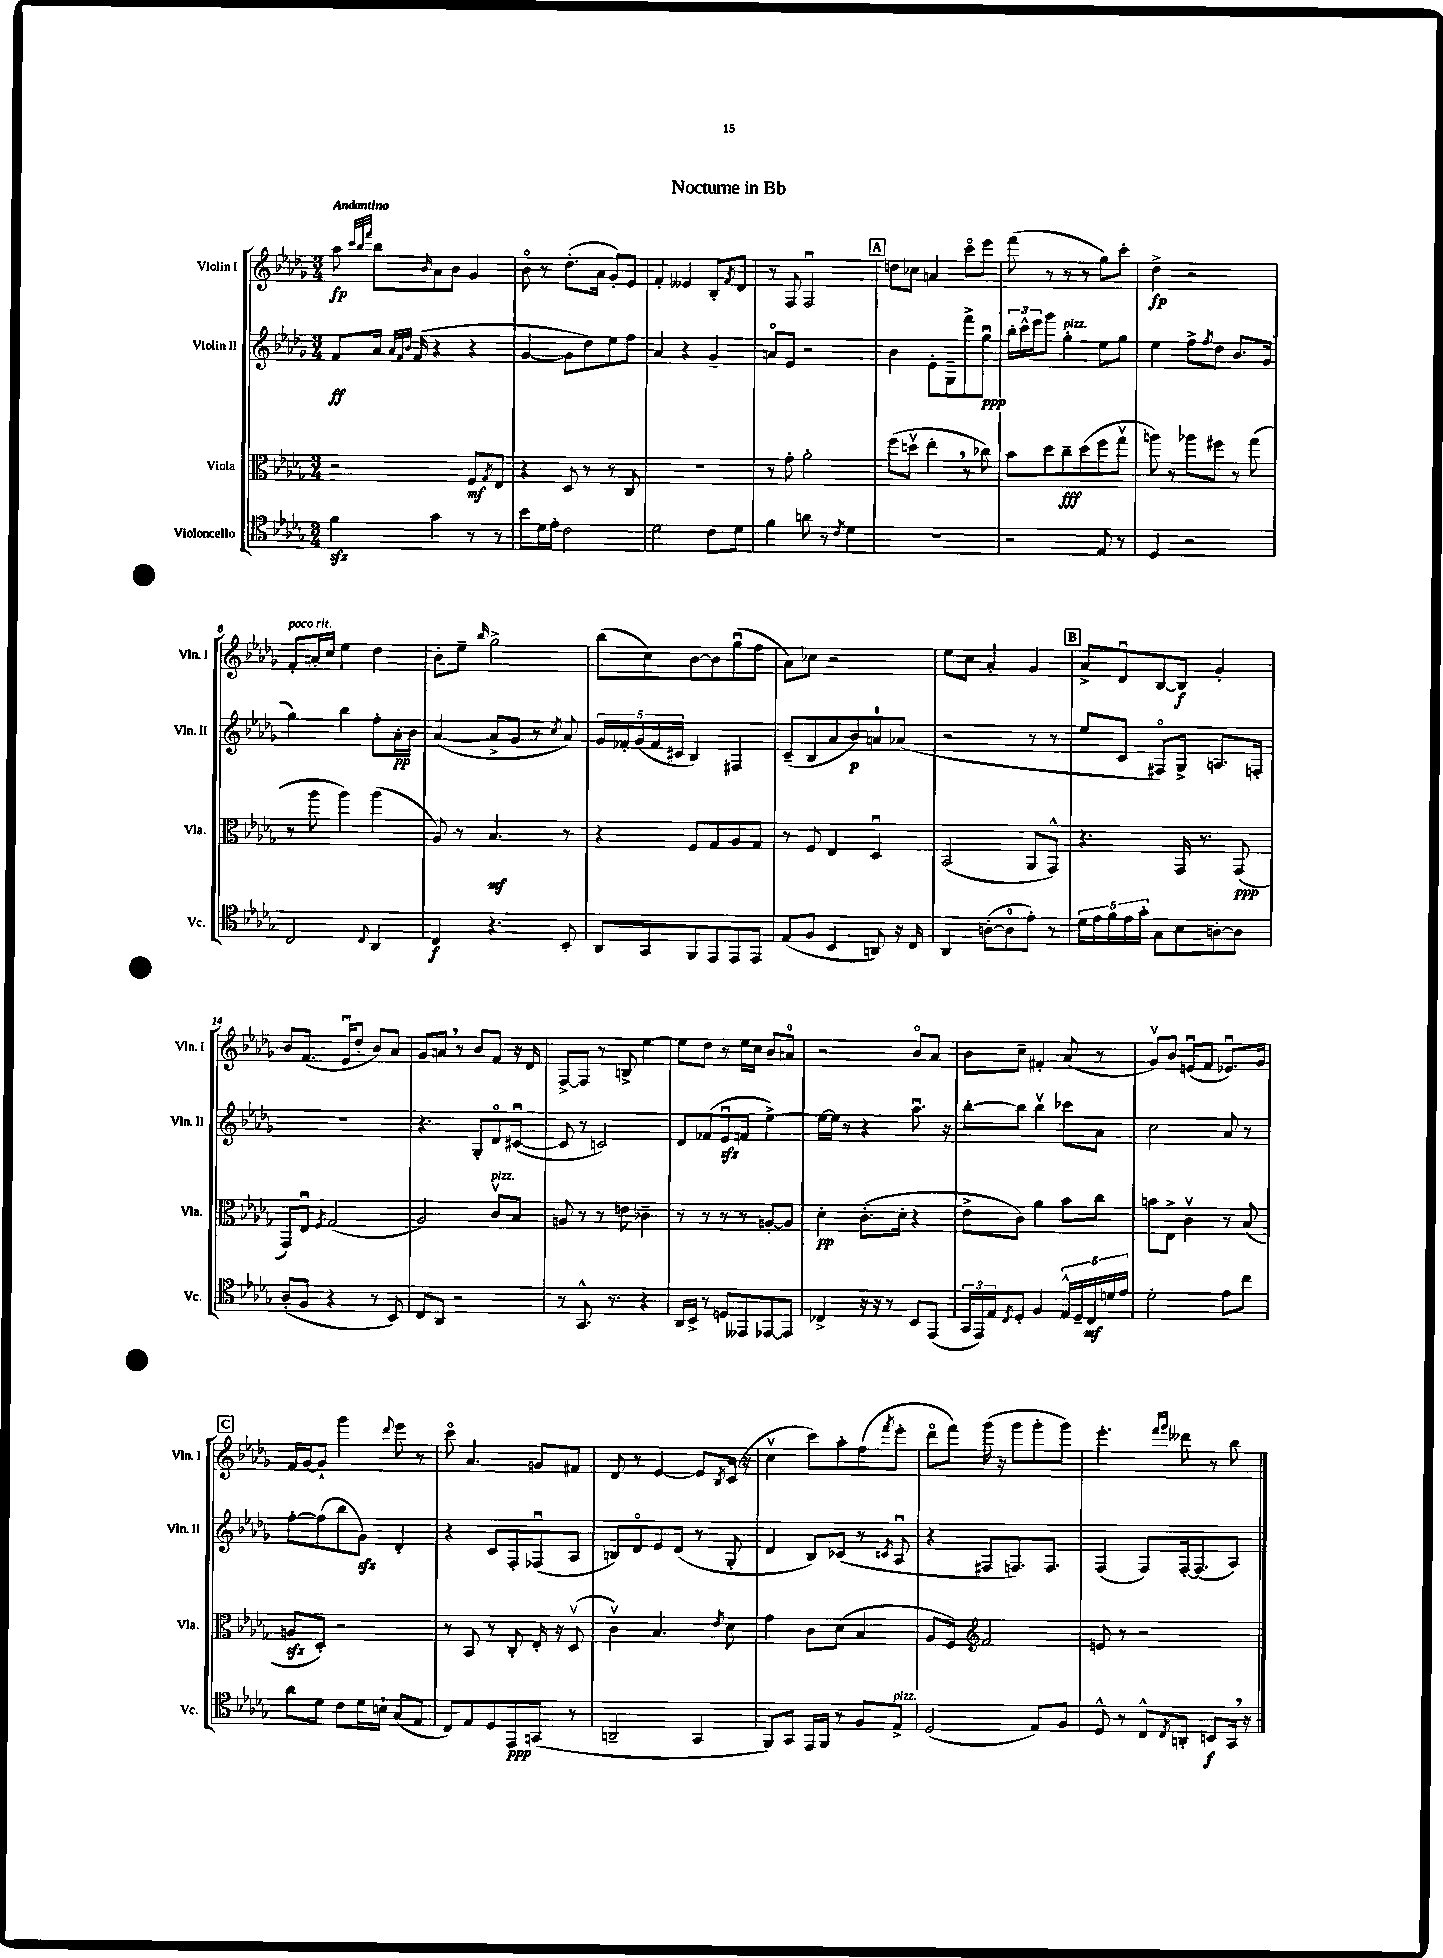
\header { title = "Nocturne in Bb" }
<<
\new StaffGroup <<
\new Staff = "s0" \with { instrumentName = "Violin I" shortInstrumentName = "Vln. I" } {
    \clef treble \key des \major \numericTimeSignature \time 3/4 \tempo "Andantino"
    aes''8\fp \grace { c'''32 bes''32 f'''32 } bes''8 \grace { bes'16 } aes'8 bes'8 ges'4 |
    bes'8\flageolet r8 des''8.-.( aes'16 ges'8-.) ees'8 |
    f'4-. eeses'4 bes8-. \acciaccatura { f'8 } des'8 |
    r8 f8 f2\downbow |
    \mark \markup { \box "A" } d''8 ces''8 a'4 c'''8\flageolet ees'''8 |
    f'''8( r8 r8 r8 ges''8) c'''8-. |
    des''4->\fp r2 |
    f'8-.^\markup { \italic "poco rit." } a'16-. c''16 ees''4 des''4 |
    bes'8-. ees''8-- \grace { bes''16 } ges''2-> |
    bes''8( c''8) bes'8~ bes'8 ges''8\downbow( f''8 |
    aes'8) ces''8 r2 |
    ees''8 c''8 aes'4-. ges'4 |
    \mark \markup { \box "B" } aes'8-> des'8\downbow bes8~ bes8\f ges'4-. |
    bes'8 f'8.( ees'16\downbow des''8-. bes'8) aes'8 |
    ges'8 a'8 \breathe r8 bes'8 f'8 r16 des'16 |
    f8~-> f8 r8 b8-> ees''4~ |
    ees''8 des''8 r8 ees''16 c''16 bes'8 a'8-0 |
    r2 bes'8\flageolet aes'8 |
    bes'8 c''8-- fis'4-. aes'8( r8 |
    ges'8\upbow) bes'8 e'8\downbow( f'8 ees'8.\downbow) ges'16 |
    \mark \markup { \box "C" } f'16 ges'16~ ges'8-! ges'''4 \appoggiatura { des'''8 } ees'''8 r8 |
    c'''8\flageolet aes'4. g'8 fis'8 |
    des'8 r8 ees'4~ ees'8 \acciaccatura { bes8 } c'16( r16 |
    c''4\upbow c'''8) aes''8-. f''8( \acciaccatura { f'''8 } ees'''8-. |
    des'''8\flageolet f'''8) ges'''16( r16 ges'''8 ges'''8-. ges'''8) |
    ees'''4.-. \grace { f'''16 ges'''16 } deses'''8 r8 bes''8 \bar "|." |
}
\new Staff = "s1" \with { instrumentName = "Violin II" shortInstrumentName = "Vln. II" } {
    \clef treble \key des \major \numericTimeSignature \time 3/4
    f'8\ff aes'16 \grace { aes'32 f'32 bes'32 } f'16( r4 r4 |
    ges'4~ ges'8 des''8) ees''8 f''8 |
    aes'4 r4 ges'4-- |
    a'8\flageolet ees'8 r2 |
    \mark \markup { \box "A" } bes'4 ees'8-. ges8-- f'''8-> ges''8\downbow\ppp |
    \tuplet 3/2 { bes''16-. c'''16-^ ees'''16 } ges'''8 ges''4-.^\markup { \italic "pizz." } ees''8 ges''8 |
    ees''4 f''8-> \acciaccatura { f''8 } des''8 bes'8. ges'16( |
    ges''4) bes''4 f''8-. aes'16-.\pp bes'16 |
    aes'4~( aes'8-> ges'8 r8 \acciaccatura { c''8 } aes'8) |
    \tuplet 5/4 { ges'16 fes'16-. ges'16( fes'16 cis'16 } bes4) fis4 |
    c'8--( bes8 aes'8 bes'8\p) a'8-0 aes'8( |
    r2 r8 r8 |
    \mark \markup { \box "B" } ees''8 c'8 fis8\flageolet) ges8-> a8. f16-. |
    R2. |
    r4. ges8-. des'8\flageolet cis'8~\downbow( |
    cis'8 r8 c'2) |
    des'8 fes'8( ees'8\downbow\sfz f'8 ees''4~->) |
    ees''16~ ees''16 r8 r4 aes''8.\downbow r16 |
    bes''8~-. bes''8 bes''4\upbow ces'''8 aes'8 |
    c''2 aes'8 r8 |
    \mark \markup { \box "C" } f''8~-. f''8( bes''8 ges'8\sfz) des'4-. |
    r4 c'8 f8-. fes8\downbow( aes8 |
    b8) des'8\flageolet ees'8 des'8( r8 ges8-. |
    des'4 bes8) ces'8( r8 \acciaccatura { c'8 } aes8\downbow |
    r4 fis8 f8.) f8. |
    f4( f8) f16~-. f8.( aes8) \bar "|." |
}
\new Staff = "s2" \with { instrumentName = "Viola" shortInstrumentName = "Vla." } {
    \clef alto \key des \major \numericTimeSignature \time 3/4
    r2 f8\mf \acciaccatura { ges8 } ees8 |
    r4 des8 r8 r8 c8 |
    R2. |
    r8 ges'8-. aes'2-. |
    \mark \markup { \box "A" } f''8( d''8\upbow ees''4-. \breathe r8 ces''8) |
    bes'8 des''8 c''8--\fff des''8( f''8 ges''8\upbow |
    a''8) r8 aes''8 fis''8 r8 ges''8( |
    r8 aes''8 aes''4) aes''4( |
    aes8) r8 bes4.\mf r8 |
    r4 f8 ges8 aes8 ges8 |
    r8 f8 ees4 des4\downbow |
    bes,2( aes,8 ges,8-^) |
    \mark \markup { \box "B" } r4. ges,16 r8. ges,8\ppp( |
    ges,8) ees8\downbow \acciaccatura { f8 } ges2( |
    aes2) c'8\upbow^\markup { \italic "pizz." } bes8 |
    a8 r8 r8 e'8 ces'4-- |
    r8 r8 r8 r8 a8~-. a8 |
    des'4-.\pp c'8.-.( des'16-. r4 |
    ees'8-> c'8) aes'4 bes'8 c''8 |
    b'8 ees8-> c'4\upbow r8 bes8( |
    \mark \markup { \box "C" } a8\sfz des8-.) r2 |
    r8 bes,8 r8 c8-. ees16-. r16 des8\upbow( |
    c'4\upbow) bes4. \acciaccatura { ees'8 } des'8 |
    ges'4 c'8 des'8( bes4 |
    aes8 f8) \clef treble f'2 |
    e'8 r8 r2 \bar "|." |
}
\new Staff = "s3" \with { instrumentName = "Violoncello" shortInstrumentName = "Vc." } {
    \clef tenor \key des \major \numericTimeSignature \time 3/4
    f'4\sfz ges'4 r8 r8 |
    bes'8 des'16 ees'16-. c'2 |
    des'2 c'8 des'8 |
    f'4 a'8 r8 \acciaccatura { c'8 } des'4 |
    \mark \markup { \box "A" } R2. |
    r2 ees8 r8 |
    des4 r2 |
    c2 \appoggiatura { c8 } aes,4 |
    c4\f r4. bes,8-. |
    aes,8 ges,8 f,8 ees,8 ees,8 ees,8 |
    ees8( f8 bes,4 a,8) r16 c16 |
    aes,4 a8~-.( a8-0 ees'8-.) r8 |
    \mark \markup { \box "B" } \tuplet 5/4 { des'16 ees'16 f'16 ees'16 ges'16-. } ges8 bes8 a8~-. a8 |
    aes8-.( f8 r4 r8 bes,8) |
    c8 aes,8 r2 |
    r8 ges,8.-^ r8. r4 |
    aes,16 bes,16-> r8 d8 eeses,8 ees,8~ ees,8 |
    ces4-> r16 r16 r8 bes,8 ees,8( |
    \tuplet 3/2 { ges,16 ees,16) ees16 } \acciaccatura { c8 } des8-. f4 \tuplet 5/4 { ees16-^ des16-- c16\mf d'16 ees'16 } |
    des'2-. ees'8 c''8 |
    \mark \markup { \box "C" } aes'8 des'8 c'8 des'16 b16-! ges8( ees8 |
    c8) ees8 des8 ees,8\ppp g,8( r8 |
    a,2-- ges,4 |
    f,8) ges,8 ees,16 f,16 r8 f8 ees8->^\markup { \italic "pizz." } |
    des2( ees8) f8 |
    des8-^ r8 c8-^ \acciaccatura { c8 } a,8-. b,8\f ges,16 \breathe r16 \bar "|." |
}
>>
>>
